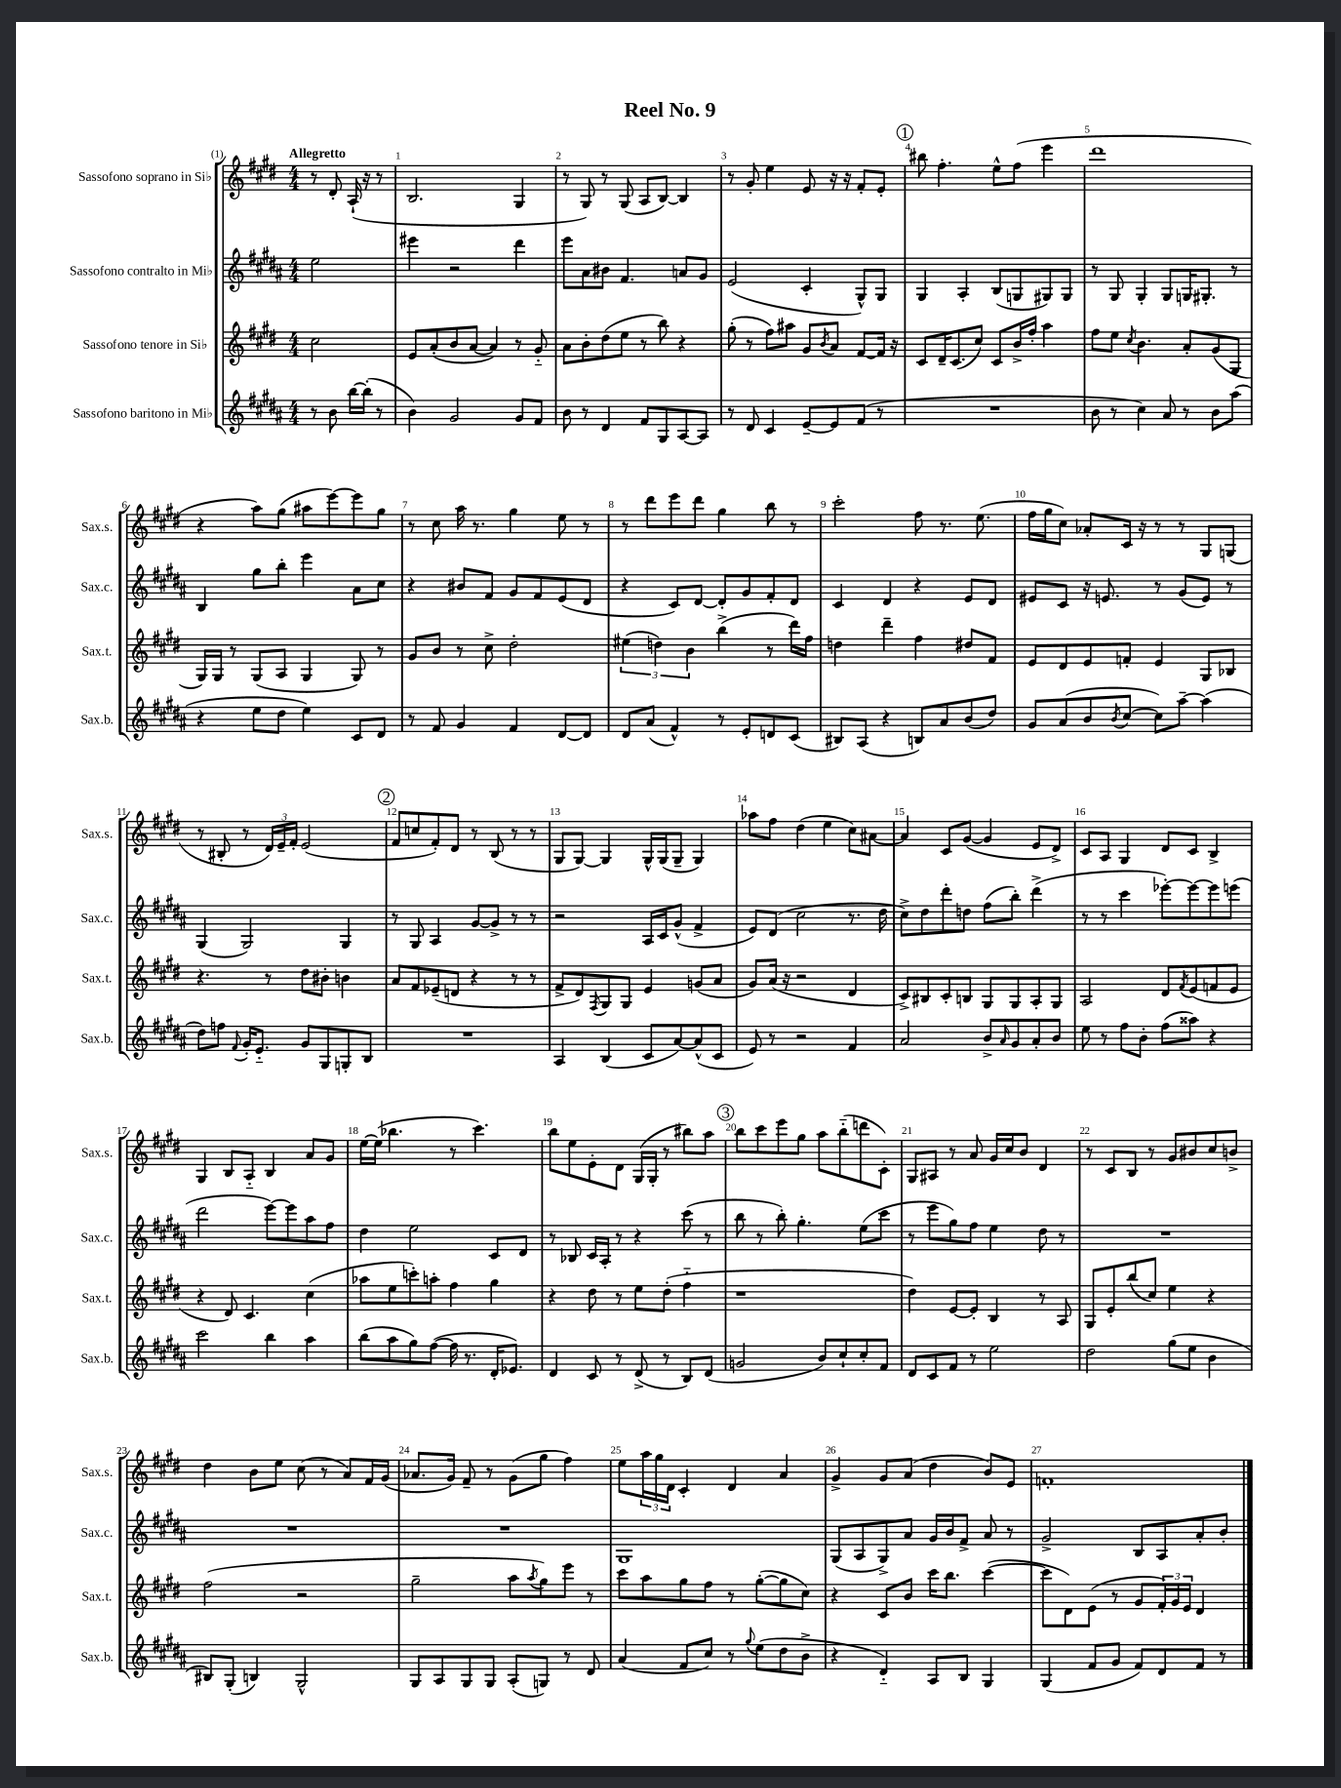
\header { title = "Reel No. 9" }
<<
\new StaffGroup <<
\new Staff = "s0" \with { instrumentName = "Sassofono soprano in Sib" shortInstrumentName = "Sax.s." } {
    \clef treble \key e \major \numericTimeSignature \time 4/4 \partial 2 \tempo "Allegretto"
    r8 dis'8-. a16-!( r16 r8 |
    b2. gis4 |
    r8 gis8) r8 gis8( a8 b8~) b4 |
    r8 gis'8-. e''4 e'8 r16 r16 fis'8-. e'8-. |
    \mark \markup { \circle "1" } bis''8 fis''4.-. e''8-^ fis''8( e'''4 |
    dis'''1 |
    r4 a''8) gis''8( ais''8 e'''8~) e'''8 gis''8 |
    r8 cis''8 a''16 r8. gis''4 e''8 r8 |
    r8 dis'''8 e'''8 dis'''8 gis''4 b''8 r8 |
    cis'''2-. fis''8 r8. e''8.( |
    fis''16 gis''16 cis''8) aes'8-. cis'16 r16 r8 r8 gis8 g8( |
    r8 bis8-. r8 \tuplet 3/2 { dis'16) e'16-- fis'16-. } e'2( |
    \mark \markup { \circle "2" } fis'8 c''8 fis'8-.) dis'8 r8 b8( r8 r8 |
    gis8 gis8~) gis4 gis16-^ gis16( gis8-- gis4) |
    aes''8 fis''8 dis''4( e''4 cis''8) ais'8~ |
    ais'4 cis'8 gis'8~( gis'4 e'8 dis'8->) |
    cis'8 a8 gis4 dis'8 cis'8 b4-> |
    gis4 b8 a8-_ b4 a'8 gis'8 |
    e''16~ e''16( bes''4. r8 cis'''4.) |
    b''8 e''8 e'8-. dis'8 gis16( gis16-. r8 bis''8) a''8 |
    \mark \markup { \circle "3" } b''8 cis'''8 e'''8 gis''8 a''8 b''8-_( d'''8 cis'8-.) |
    gis8 ais8 r8 a'8 gis'16 cis''16 b'8 dis'4 |
    r8 cis'8 b8 r8 gis'8 bis'8 cis''8 b'8-> |
    dis''4 b'8 e''8 cis''8( r8 a'8) fis'16 gis'16( |
    aes'8. gis'16) fis'8-- r8 gis'8( gis''8 fis''4) |
    e''8 \tuplet 3/2 { a''16 gis''16 dis'16 } cis'4-. dis'4 a'4 |
    gis'4-> gis'8 a'8( dis''4 b'8) e'8 |
    f'1-. \bar "|." |
}
\new Staff = "s1" \with { instrumentName = "Sassofono contralto in Mib" shortInstrumentName = "Sax.c." } {
    \clef treble \key b \major \numericTimeSignature \time 4/4 \partial 2
    e''2 |
    eis'''4 r2 dis'''4 |
    e'''8 ais'8 bis'8 fis'4. a'8 gis'8 |
    e'2( cis'4-. gis8-^) gis8 |
    \mark \markup { \circle "1" } gis4 ais4-. b8( g8 gis8) gis8 |
    r8 gis8 gis4-. gis8 g16 gis8.-. r8 |
    b4 gis''8 b''8-. e'''4 ais'8 cis''8 |
    r4 bis'8 fis'8 gis'8 fis'8 e'8( dis'8 |
    r4 cis'8) dis'8~ dis'8-. gis'8 fis'8-. dis'8 |
    cis'4 dis'4 r4 e'8 dis'8 |
    eis'8 cis'8 r16 e'8. r8 gis'8( e'8) r8 |
    gis4( gis2) gis4 |
    \mark \markup { \circle "2" } r8 gis8 ais4 gis'8~ gis'8-> r8 r8 |
    r2 ais16 cis'16 gis'8-^( fis'4-> |
    e'8) dis'8( cis''2 r8. dis''16 |
    cis''8->) dis''8 dis'''8-. d''8 fis''8( b''8-.) dis'''4->( |
    r8 r8 cis'''4 ees'''8~-.) ees'''8~ ees'''8 e'''8( |
    dis'''2 e'''8~) e'''8 ais''8 fis''8 |
    dis''4 e''2 cis'8 dis'8 |
    r8 bes8 cis'16 ais16-. r8 r4 cis'''8( r8 |
    \mark \markup { \circle "3" } b''8 r8 b''8-.) gis''4.-. e''8( cis'''8 |
    r8 e'''8 gis''8) fis''8 e''4 dis''8 r8 |
    R1 |
    R1 |
    R1 |
    gis1 |
    gis8( ais8 gis8->) ais'8 gis'16 b'16 fis'8-> ais'8 r8 |
    gis'2-> b8 ais8 ais'8-. b'8-. \bar "|." |
}
\new Staff = "s2" \with { instrumentName = "Sassofono tenore in Sib" shortInstrumentName = "Sax.t." } {
    \clef treble \key e \major \numericTimeSignature \time 4/4 \partial 2
    cis''2 |
    e'8 a'8-.( b'8 a'8~ a'4) r8 gis'8-_ |
    a'8 b'8-. dis''8( e''8 r8 b''8) r4 |
    gis''8-.( r8 fis''8) ais''8 gis'8 \acciaccatura { b'8 } a'8 fis'8~ fis'16 r16 |
    \mark \markup { \circle "1" } cis'8 dis'16-- cis'8.( cis''8) cis'8 b'16-> fis''16-. a''4 |
    fis''8 e''8 \acciaccatura { cis''8 } b'4. a'8-. gis'8( gis8 |
    gis16) gis16 r8 gis8( a8 gis4 gis8) r8 |
    gis'8 b'8 r8 cis''8-> dis''2-. |
    \tuplet 3/2 { eis''4( d''4) b'4 } b''4->( r8 dis'''16) fis''16 |
    d''4 dis'''4-- fis''4 dis''8 fis'8 |
    e'8 dis'8 e'8 f'8-. e'4 gis8 bes8 |
    r4. r8 dis''8 bis'8-. b'4 |
    \mark \markup { \circle "2" } a'8 fis'8 ees'8--( d'8 r4 r8 r8 |
    fis'8-> dis'8) \acciaccatura { fis8 } gis8 gis8 e'4 g'8( a'8 |
    gis'8) a'16( r16 r2 dis'4 |
    cis'8->) bis8 cis'8-. b8 gis8 gis8 a8-. gis8 |
    a2 dis'8 \acciaccatura { fis'8 } e'8( f'8 e'8 |
    r4 dis'8) cis'4. cis''4( |
    aes''8 e''8 c'''8-.) a''8-. fis''4 gis''4 |
    r4 dis''8 r8 e''8 dis''8-.( fis''4-_ |
    \mark \markup { \circle "3" } r1 |
    dis''4) e'8~ e'8-. b4 r8 a8 |
    gis8 e'8-. b''8( cis''8) e''4 r4 |
    fis''2( r2 |
    gis''2-- a''8 \acciaccatura { a''8 } gis''8) e'''8 r8 |
    cis'''8 a''8 gis''8 fis''8 r8 gis''8~-.( gis''8 cis''8) |
    r4 cis'8 b'8 cis'''16 b''8. cis'''4~( |
    cis'''8 dis'8) e'8( r8 gis'8 \tuplet 3/2 { fis'16-.) gis'16 e'16 } dis'4 \bar "|." |
}
\new Staff = "s3" \with { instrumentName = "Sassofono baritono in Mib" shortInstrumentName = "Sax.b." } {
    \clef treble \key b \major \numericTimeSignature \time 4/4 \partial 2
    r8 b'8 b''16~ b''16-.( r8 |
    b'4) gis'2 gis'8 fis'8 |
    b'8 r8 dis'4 fis'8 gis8 ais8~ ais8 |
    r8 dis'8 cis'4 e'8~-- e'8 fis'8( r8 |
    \mark \markup { \circle "1" } R1 |
    b'8 r8 cis''4) ais'8 r8 b'8 ais''8( |
    r4 e''8 dis''8 e''4) cis'8 dis'8 |
    r8 fis'8 gis'4 fis'4 dis'8~ dis'8 |
    dis'8 ais'8( fis'4-^) r8 e'8-. d'8 cis'8( |
    bis8) ais8( r4 b8) ais'8 b'8( dis''8) |
    gis'8 ais'8( b'8 \acciaccatura { b'8 } cis''8~ cis''8) ais''8~-- ais''4( |
    dis''8) f''8 \appoggiatura { fis'8 } gis'16-. e'8.-_ gis'8 gis8 g8-. b8 |
    \mark \markup { \circle "2" } R1 |
    ais4 b4( cis'8 ais'8~) ais'8-^( cis'8 |
    e'8) r8 r2 fis'4 |
    ais'2 b'8-> \grace { ais'16 } gis'8 ais'8-. b'8 |
    e''8 r8 fis''8 b'8-. fis''8( aisis''8) r4 |
    cis'''2 b''4 ais''4 |
    b''8( ais''8 gis''8) fis''8~( fis''16 r8. dis'16-. ees'8.) |
    dis'4 cis'8 r8 dis'8->( r8 b8) dis'8( |
    \mark \markup { \circle "3" } g'2 b'8) cis''8-! cis''8-. fis'8 |
    dis'8 cis'8 fis'8 r8 e''2 |
    dis''2 gis''8( e''8 b'4 |
    bis8) gis8-.( b4) gis2-^ |
    gis8 ais8 gis8 gis8 ais8-.( g8) r8 dis'8 |
    ais'4( fis'8 cis''8) r8 \appoggiatura { gis''8 } e''8( dis''8 b'8-> |
    r4 dis'4-_) ais8 b8 gis4 |
    gis4( fis'8 gis'8 fis'8) dis'8 fis'8 r8 \bar "|." |
}
>>
>>
\layout { \context { \Score \override BarNumber.break-visibility = ##(#f #t #t) barNumberVisibility = #all-bar-numbers-visible } }
